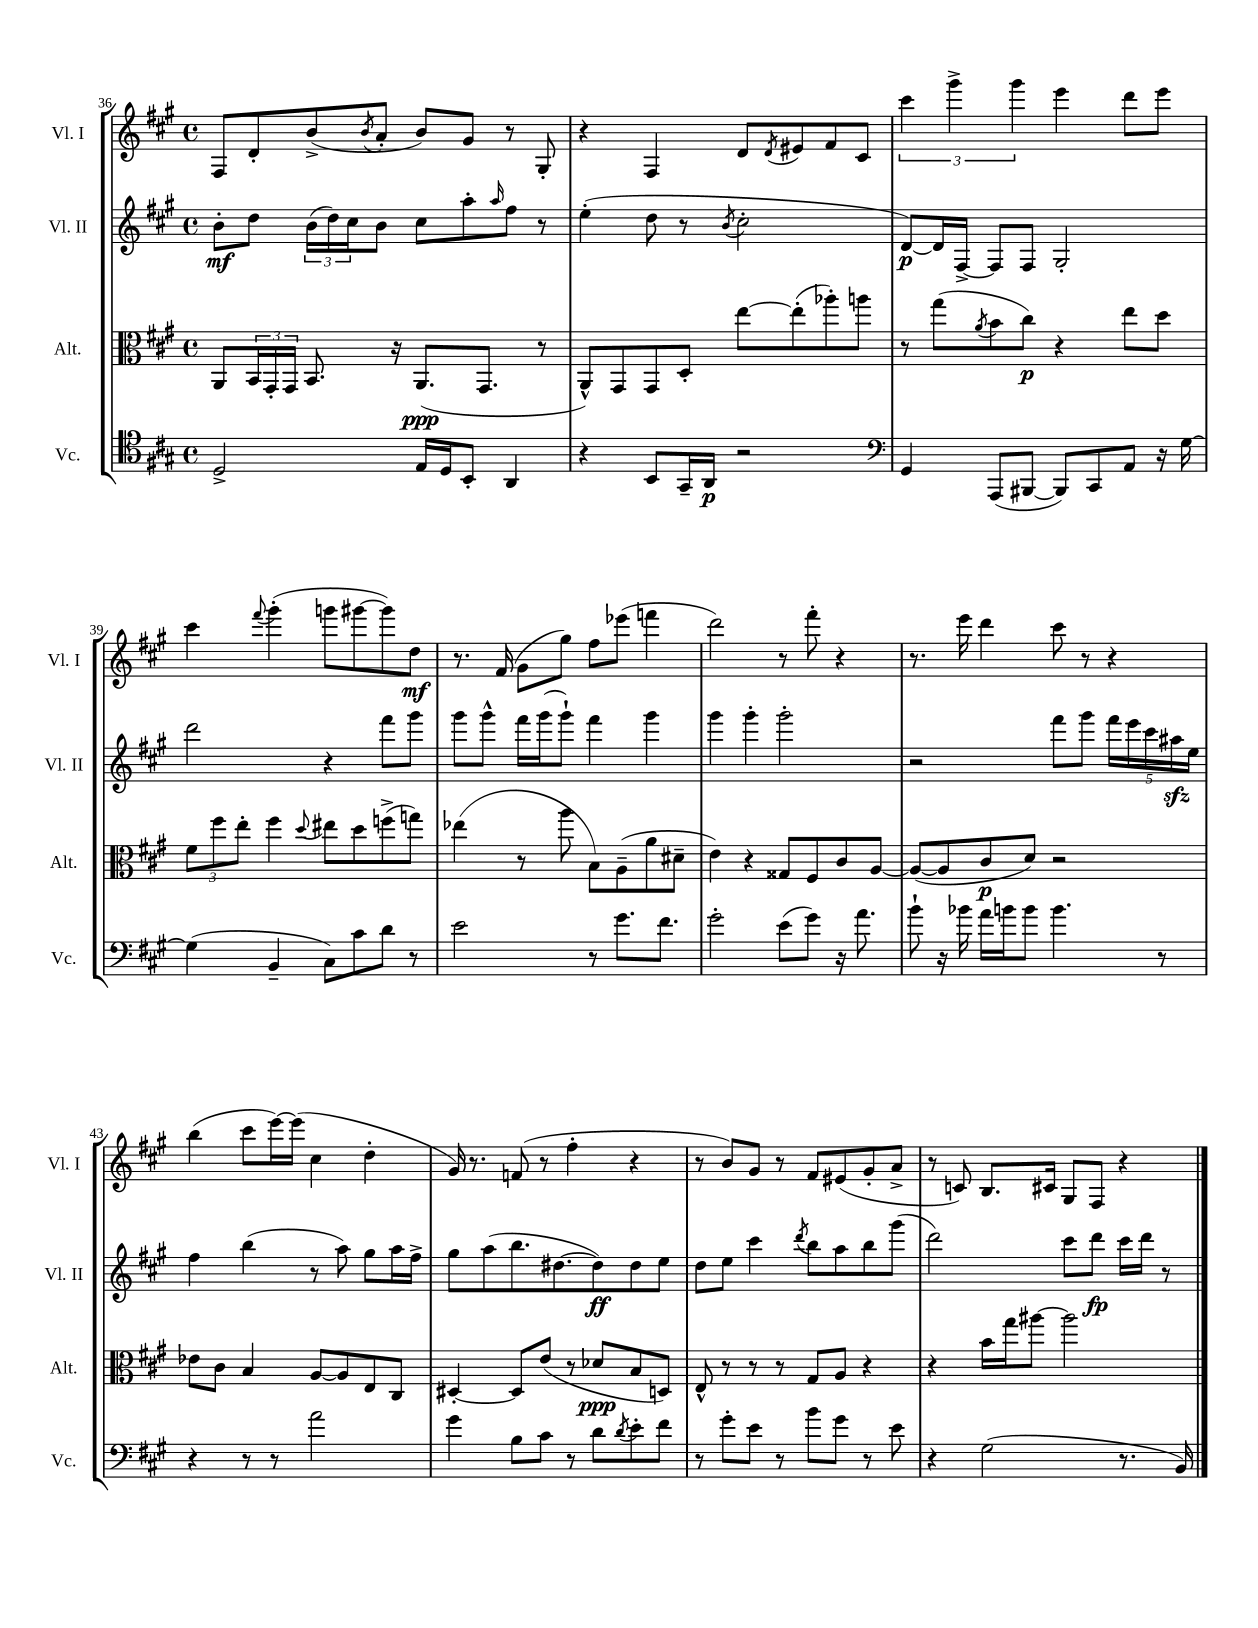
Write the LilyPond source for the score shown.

<<
\new StaffGroup <<
\new Staff = "s0" \with { instrumentName = "Vl. I" shortInstrumentName = "Vl. I" } {
    \clef treble \key a \major \defaultTimeSignature \time 4/4
    fis8 d'8-. b'8->( \acciaccatura { b'8 } a'8-. b'8) gis'8 r8 gis8-. |
    r4 fis4 d'8 \acciaccatura { d'8 } eis'8 fis'8 cis'8 |
    \tuplet 3/2 { cis'''4 gis'''4-> gis'''4 } e'''4 d'''8 e'''8 |
    cis'''4 \appoggiatura { fis'''8 } gis'''4-.( g'''8 gis'''8~ gis'''8) d''8\mf |
    r8. fis'16( gis'8 gis''8) fis''8 ees'''8( f'''4 |
    d'''2) r8 fis'''8-. r4 |
    r8. e'''16 d'''4 cis'''8 r8 r4 |
    b''4( cis'''8 e'''16~) e'''16( cis''4 d''4-. |
    gis'16) r8. f'8( r8 fis''4-. r4 |
    r8 b'8) gis'8 r8 fis'8 eis'8( gis'8-. a'8-> |
    r8 c'8) b8. cis'16 gis8 fis8 r4 \bar "|." |
}
\new Staff = "s1" \with { instrumentName = "Vl. II" shortInstrumentName = "Vl. II" } {
    \clef treble \key a \major \defaultTimeSignature \time 4/4
    b'8-.\mf d''8 \tuplet 3/2 { b'16( d''16) cis''16 } b'8 cis''8 a''8-. \grace { a''16 } fis''8 r8 |
    e''4-.( d''8 r8 \acciaccatura { b'8 } cis''2-. |
    d'8~\p) d'16 fis16~-> fis8 fis8 gis2-. |
    d'''2 r4 fis'''8 gis'''8 |
    gis'''8 gis'''8-^ fis'''16 gis'''16( gis'''8-!) fis'''4 gis'''4 |
    gis'''4 gis'''4-. gis'''2-. |
    r2 fis'''8 gis'''8 \tuplet 5/4 { fis'''16 e'''16 cis'''16 ais''16\sfz e''16 } |
    fis''4 b''4( r8 a''8) gis''8 a''16 fis''16-> |
    gis''8 a''8( b''8. dis''8.~ dis''8\ff) dis''8 e''8 |
    d''8 e''8 cis'''4 \acciaccatura { d'''8 } b''8 a''8 b''8 gis'''8( |
    d'''2) cis'''8 d'''8\fp cis'''16 d'''16 r8 \bar "|." |
}
\new Staff = "s2" \with { instrumentName = "Alt." shortInstrumentName = "Alt." } {
    \clef alto \key a \major \defaultTimeSignature \time 4/4
    a,8 \tuplet 3/2 { b,16 gis,16-. gis,16 } b,8. r16 a,8.\ppp( gis,8. r8 |
    a,8-^) gis,8 gis,8 d8-. e''8~ e''8-.( aes''8-.) a''8 |
    r8 gis''8( \acciaccatura { a'8 } b'8 cis''8\p) r4 e''8 d''8 |
    \tuplet 3/2 { fis'8 fis''8 e''8-. } fis''4 \appoggiatura { d''8 } eis''8 d''8 f''8->( g''8) |
    ees''4( r8 a''8 b8) a8--( a'8 dis'8-- |
    e'4) r4 gisis8 fis8 cis'8 a8~ |
    a8~( a8 cis'8\p d'8) r2 |
    ees'8 cis'8 b4 a8~ a8 e8 cis8 |
    dis4~-. dis8 e'8( r8 des'8\ppp b8 d8) |
    e8-^ r8 r8 r8 gis8 a8 r4 |
    r4 b'16 gis''16 ais''8~ ais''2 \bar "|." |
}
\new Staff = "s3" \with { instrumentName = "Vc." shortInstrumentName = "Vc." } {
    \clef tenor \key a \major \defaultTimeSignature \time 4/4
    d2-> e16 d16 b,8-. a,4 |
    r4 b,8 gis,16-- a,16\p r2 |
    \clef bass gis,4 a,,8( bis,,8~ bis,,8) cis,8 a,8 r16 gis16~ |
    gis4( b,4-- cis8) cis'8 d'8 r8 |
    e'2 r8 gis'8. fis'8. |
    gis'2-. e'8( gis'8) r16 a'8. |
    b'8-! r16 bes'16 a'16 b'16 b'8 b'4. r8 |
    r4 r8 r8 a'2 |
    gis'4 b8 cis'8 r8 d'8 \acciaccatura { d'8 } e'8-. fis'8 |
    r8 gis'8-. e'8 r8 b'8 gis'8 r8 e'8 |
    r4 gis2( r8. b,16) \bar "|." |
}
>>
>>
\layout { \context { \Score currentBarNumber = #36 } }
